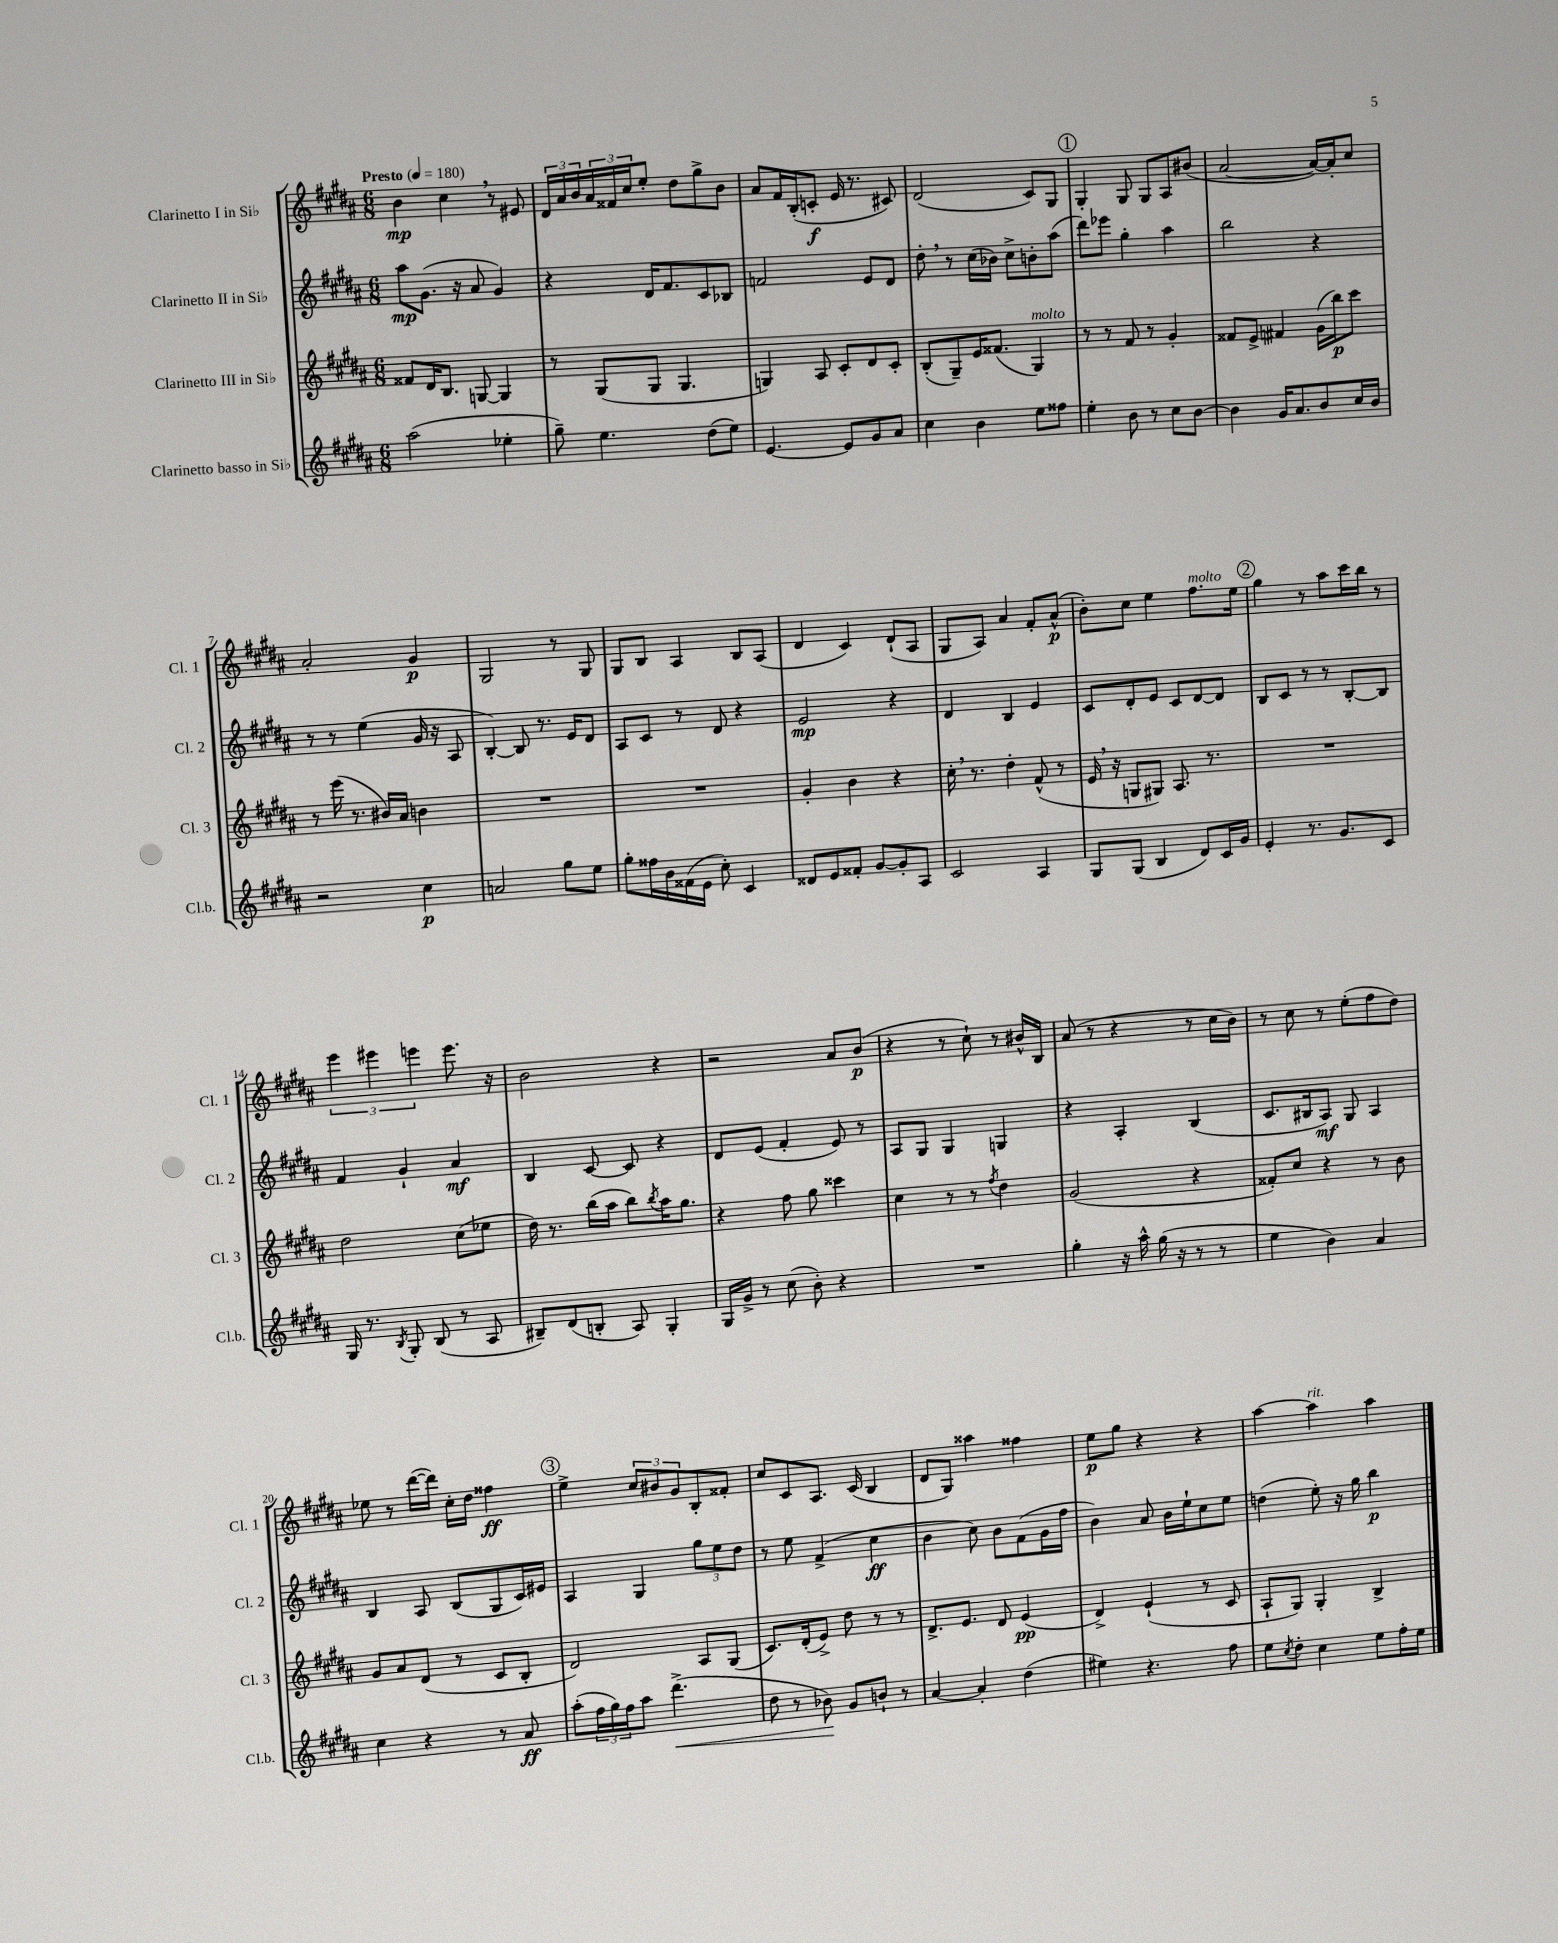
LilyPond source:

<<
\new StaffGroup <<
\new Staff = "s0" \with { instrumentName = "Clarinetto I in Sib" shortInstrumentName = "Cl. 1" } {
    \clef treble \key b \major \numericTimeSignature \time 6/8 \tempo "Presto" 4 = 180
    b'4\mp cis''4 \breathe r8 eis'8 |
    \tuplet 3/2 { dis'16 ais'16 b'16 } \tuplet 3/2 { ais'16 fisis'16 cis''16 } e''8-. dis''8 gis''8-> b'8 |
    ais'8 fis'16 b16-.( c'8-.\f e'16 r8. cis'8) |
    dis'2( cis'8) gis8 |
    \mark \markup { \circle "1" } gis4-. gis8 gis8 ais8 bis'8( |
    ais'2~ ais'16~) ais'16-. cis''8 |
    ais'2-. gis'4\p |
    gis2 r8 gis8 |
    gis8 b8 ais4 b8 ais8( |
    dis'4 cis'4) dis'8-!( ais8 |
    gis8 ais8) ais'4 fis'8-. ais'8-^\p( |
    b'8-.) cis''8 e''4 fis''8.^\markup { \italic "molto" } e''16 |
    \mark \markup { \circle "2" } gis''4 r8 ais''8 cis'''16 b''16 r8 |
    \tuplet 3/2 { e'''4 eis'''4 e'''4 } e'''8. r16 |
    b'2 r4 |
    r2 ais'8 b'8\p( |
    r4 r8 cis''8-!) r8 bis'16-^ b16 |
    ais'8( r8 r4 r8 cis''16 b'16) |
    r8 cis''8 r8 e''8-.( fis''8 dis''8) |
    ees''8 r8 dis'''16~( dis'''16) cis''16-. dis''16 fisis''4\ff |
    \mark \markup { \circle "3" } e''4-> \tuplet 3/2 { cis''8 bis'8 gis'8 } b8-. fisis'8-. |
    cis''8 cis'8 ais8. cis'16( b4 |
    dis'8 gis8) aisis''4 fisis''4 |
    e''8\p gis''8 r4 r4 |
    ais''4~ ais''4^\markup { \italic "rit." } ais''4 \bar "|." |
}
\new Staff = "s1" \with { instrumentName = "Clarinetto II in Sib" shortInstrumentName = "Cl. 2" } {
    \clef treble \key b \major \numericTimeSignature \time 6/8
    ais''8\mp gis'8.( r16 ais'8 gis'4) |
    r4 dis'16 fis'8. cis'8 bes8 |
    f'2 e'8 dis'8 |
    dis''8-. \breathe r8 cis''16( bes'16) cis''8-> b'8-. ais''8( |
    \mark \markup { \circle "1" } dis'''8) ees'''8 gis''4-. ais''4 |
    b''2 r4 |
    r8 r8 e''4( gis'16 r16 ais8 |
    b4~-.) b8 r8. e'16 dis'8 |
    ais8 cis'8 r8 dis'8 r4 |
    e'2\mp r4 |
    dis'4 b4 e'4 |
    cis'8 dis'8-. e'8 cis'8 dis'8~ dis'8 |
    \mark \markup { \circle "2" } b8 cis'8 r8 r8 b8~-. b8 |
    fis'4 gis'4-! ais'4\mf |
    b4 cis'8~ cis'8 r4 |
    dis'8 e'8( fis'4-. e'8) r8 |
    ais8 gis8 gis4 g4 |
    r4 ais4-. b4( |
    cis'8. bis16 ais8\mf) gis8 ais4 |
    b4 ais8 b8( gis8 cis'16) eis'16 |
    \mark \markup { \circle "3" } ais4 gis4 \tuplet 3/2 { gis''8 e''8 dis''8 } |
    r8 e''8 fis'4->( cis''4\ff |
    b'4 cis''8) b'8 fis'8( gis'16 fis''16 |
    b'4) ais'8 b'16 e''16-! cis''8 e''8 |
    d''4( e''8-.) r16 gis''16 b''4\p \bar "|." |
}
\new Staff = "s2" \with { instrumentName = "Clarinetto III in Sib" shortInstrumentName = "Cl. 3" } {
    \clef treble \key b \major \numericTimeSignature \time 6/8
    fisis'8 dis'16 b8. g8~ g4 |
    r8 gis8( gis8 gis4. |
    g4) ais8 cis'8-. dis'8 cis'8-. |
    b8-.( gis8--) e'16 fisis'8.( gis4^\markup { \italic "molto" }) |
    \mark \markup { \circle "1" } r8 r8 fis'8 r8 gis'4-. |
    fisis'8 e'8-> fis'4 gis'16( b''16\p) cis'''8 |
    r8 e'''16( r8. bis'16) ais'16 b'4 |
    R2. |
    R2. |
    gis'4-. b'4 r4 |
    cis''16-. \breathe r8. dis''4-. fis'8-^( r8 |
    e'16 \breathe r16 g8 gis8) ais8. r8. |
    \mark \markup { \circle "2" } R2. |
    dis''2 cis''8( ees''8 |
    dis''16) r8. b''16( ais''16 b''8) \acciaccatura { b''8 } ais''16 gis''8. |
    r4 fis''8 gis''8 cisis'''4 |
    cis''4 r8 r8 \acciaccatura { fis''8 } dis''4 |
    gis'2( r4 |
    fisis'8-.) cis''8 r4 r8 b'8 |
    gis'8 ais'8 dis'8( r8 cis'8 b8-. |
    \mark \markup { \circle "3" } dis'2) ais8 gis8( |
    cis'8.) dis'16-.( e'8->) dis''8 r8 r8 |
    dis'8.-> e'8. dis'8 e'4\pp( |
    dis'4->) e'4-!( r8 cis'8 |
    ais8-! gis8) gis4-. b4-> \bar "|." |
}
\new Staff = "s3" \with { instrumentName = "Clarinetto basso in Sib" shortInstrumentName = "Cl.b." } {
    \clef treble \key b \major \numericTimeSignature \time 6/8
    ais''2( ees''4-. |
    gis''8--) e''4. dis''8( e''8) |
    e'4.~ e'8 gis'8 ais'8 |
    cis''4 b'4 e''8 fisis''8 |
    \mark \markup { \circle "1" } e''4-. b'8 r8 cis''8 b'8~ |
    b'4 gis'16 ais'8. b'8 cis''16 b'16 |
    r2 cis''4\p |
    a'2 gis''8 e''8 |
    gis''8-. fisis''16 b'16 fisis'16( e'16 cis''8-.) cis'4 |
    disis'8 e'8 fisis'8-. gis'8~ gis'8-. ais8 |
    cis'2 ais4 |
    gis8 gis8( b4 dis'8) cis'16 gis'16 |
    \mark \markup { \circle "2" } e'4-. r8. gis'8. cis'8 |
    gis16 r8. \acciaccatura { b8 } gis8-. b8( r8 ais8 |
    bis8--) dis'8( b8-. ais8) gis4-. |
    gis16 gis'16-> r8 cis''8( b'8-.) r4 |
    R2. |
    gis''4-. r16 ais''16-^ gis''16( r16 r8 r8 |
    e''4 b'4) ais'4 |
    cis''4 r4 r8 ais'8\ff |
    \mark \markup { \circle "3" } ais''8-.( \tuplet 3/2 { fis''16 gis''16) fis''16 } ais''8 dis'''4.->\<( |
    dis''8 r8 bes'8\!) gis'8 b'8-! r8 |
    ais'4~ ais'4-. dis''4( |
    eis''4) r4. fis''8 |
    e''8 \acciaccatura { cis''8 } dis''8-. cis''4 e''8 fis''16-. e''16 \bar "|." |
}
>>
>>
